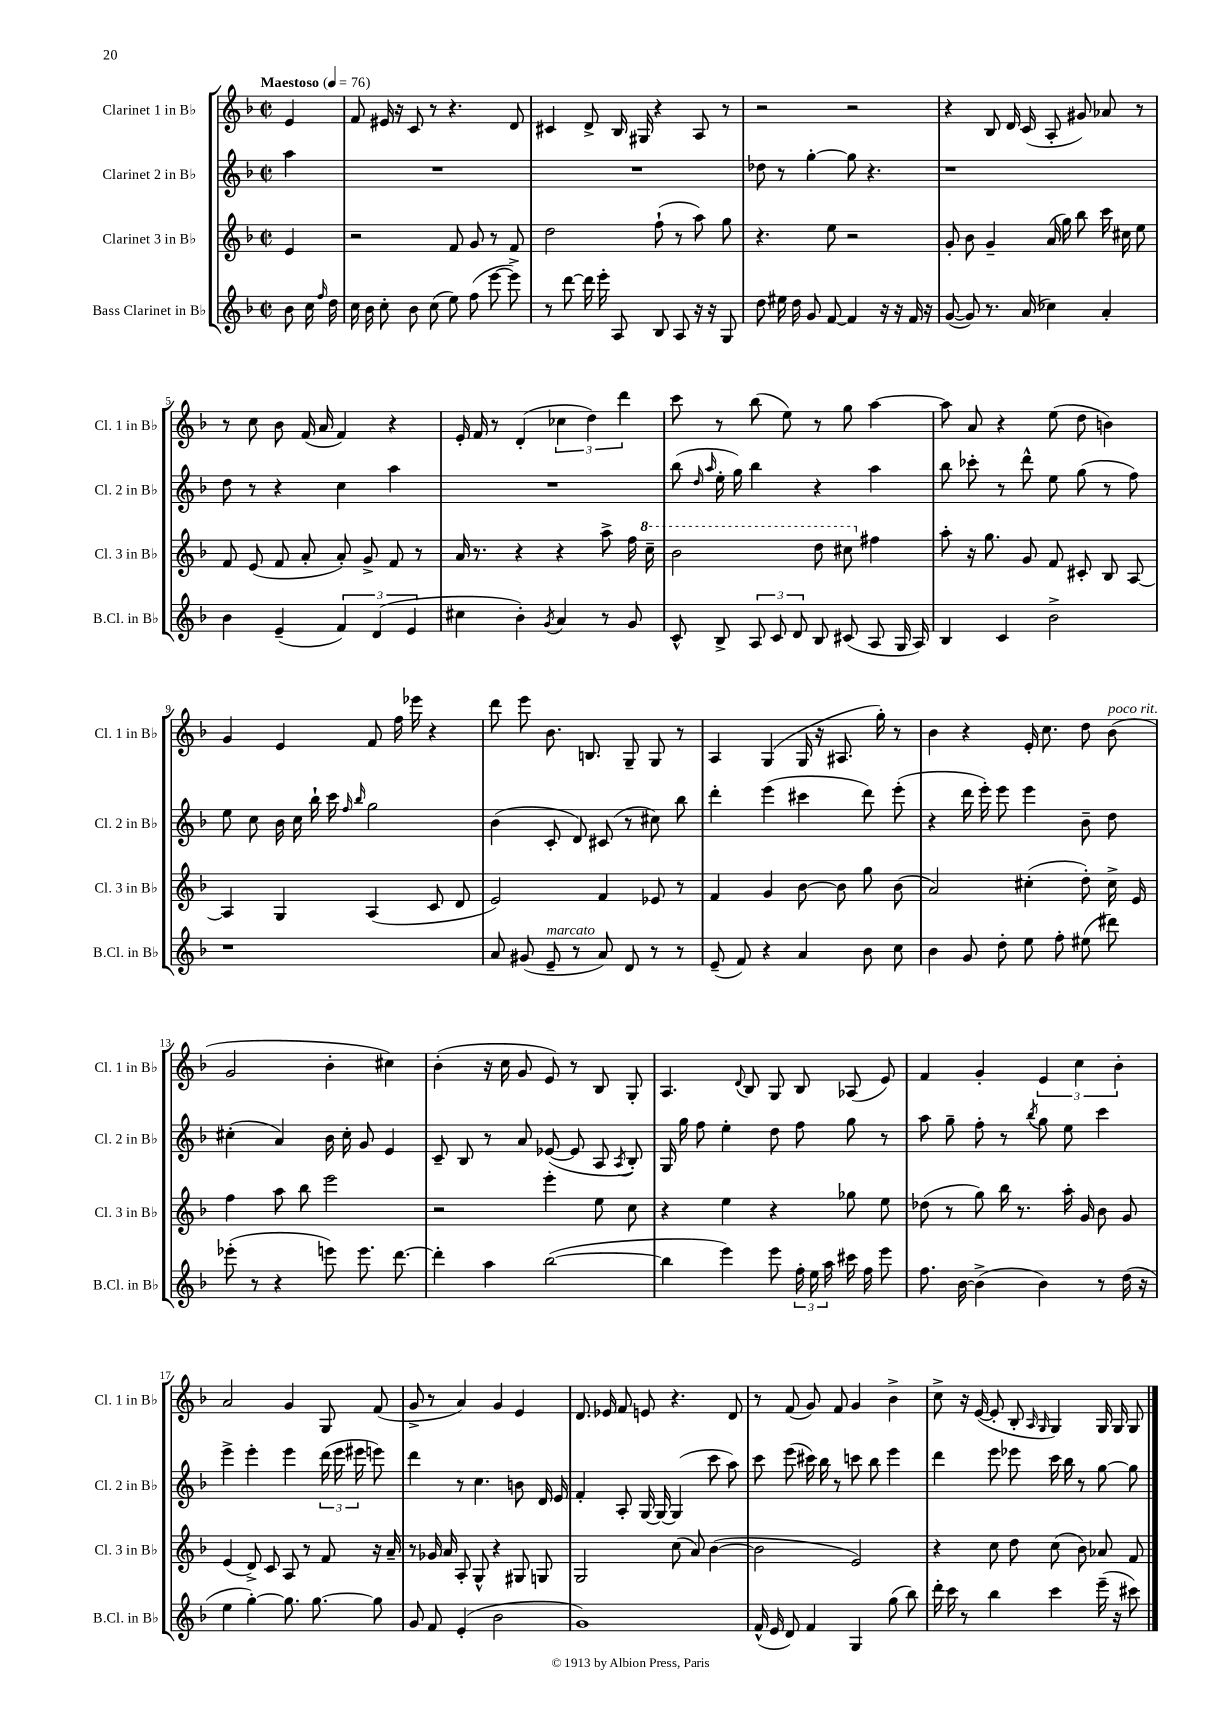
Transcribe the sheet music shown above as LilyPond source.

<<
\new StaffGroup <<
\new Staff = "s0" \with { instrumentName = "Clarinet 1 in Bb" shortInstrumentName = "Cl. 1 in Bb" } {
    \clef treble \key f \major \defaultTimeSignature \time 2/2 \partial 4 \tempo "Maestoso" 4 = 76
    \autoBeamOff e'4 |
    f'8 eis'16 r16 c'8 r8 r4. d'8 |
    cis'4 d'8-> bes16 gis16 r4 a8 r8 |
    r2 r2 |
    r4 bes8 d'16 c'16( a8-. gis'8) aes'8 r8 |
    r8 c''8 bes'8 f'16( a'16 f'4) r4 |
    e'16-. f'16 r8 d'4-.( \tuplet 3/2 { ces''4 d''4) d'''4 } |
    c'''8 r8 bes''8( e''8) r8 g''8 a''4~ |
    a''8 a'8 r4 e''8( d''8 b'4) |
    g'4 e'4 f'8 f''16 ees'''16 r4 |
    d'''8 e'''8 bes'8. b8. g8-- g8 r8 |
    a4 g4( g16 r16 ais8. g''16-.) r8 |
    bes'4 r4 e'16-. c''8. d''8 bes'8^\markup { \italic "poco rit." }( |
    g'2 bes'4-. cis''4) |
    bes'4-.( r16 c''16 g'8 e'8) r8 bes8 g8-. |
    a4. \appoggiatura { d'8 } bes8 g8 bes8 aes8( e'8) |
    f'4 g'4-. \tuplet 3/2 { e'4 c''4 bes'4-. } |
    a'2 g'4 g8 f'8( |
    g'8-> r8 a'4) g'4 e'4 |
    d'8. ees'16 f'8 e'8 r4. d'8 |
    r8 f'8( g'8) f'8 g'4 bes'4-> |
    c''8-> r16 e'16~( e'8-. bes8-. \grace { a16 g16 } g4) g16 g16 g8 \bar "|." |
}
\new Staff = "s1" \with { instrumentName = "Clarinet 2 in Bb" shortInstrumentName = "Cl. 2 in Bb" } {
    \clef treble \key f \major \defaultTimeSignature \time 2/2 \partial 4
    \autoBeamOff a''4 |
    R1 |
    R1 |
    des''8 r8 g''4~-. g''8 r4. |
    r1 |
    d''8 r8 r4 c''4 a''4 |
    R1 |
    bes''8( \grace { d''16 a''16 } e''16-. g''16) bes''4 r4 a''4 |
    bes''8 ces'''8-. r8 d'''8-^ e''8 g''8( r8 f''8) |
    e''8 c''8 bes'16 c''16 bes''16-! c'''16 \grace { f''16 bes''16 } g''2 |
    bes'4( c'8-. d'8) cis'8( r8 cis''8) bes''8 |
    d'''4-. e'''4( cis'''4 d'''8) e'''8-.( |
    r4 d'''16 e'''16-.) e'''8 e'''4 bes'8-- d''8 |
    cis''4-.( a'4) bes'16 cis''16-. g'8 e'4 |
    c'8-- bes8 r8 a'8 ees'8~( ees'8 a8 \acciaccatura { a8 } bes8-.) |
    g16 g''16 f''8 e''4-. d''8 f''8 g''8 r8 |
    a''8 g''8-- f''8-. r8 \acciaccatura { bes''8 } g''8 e''8 c'''4 |
    e'''4-> e'''4-. e'''4 \tuplet 3/2 { d'''16( e'''16 eis'''16 } e'''8) |
    d'''4 r8 c''4. b'8 d'16 e'16 |
    f'4-. a8-. g16~ g16~ g4( c'''8 a''8) |
    c'''8 e'''8( cis'''16) bes''16 r8 c'''8 bes''8 e'''4 |
    d'''4 e'''8 ees'''8 c'''16 bes''16 r8 g''8~ g''8 \bar "|." |
}
\new Staff = "s2" \with { instrumentName = "Clarinet 3 in Bb" shortInstrumentName = "Cl. 3 in Bb" } {
    \clef treble \key f \major \defaultTimeSignature \time 2/2 \partial 4
    \autoBeamOff e'4 |
    r2 f'8 g'8 r8 f'8 |
    d''2 f''8-!( r8 a''8) g''8 |
    r4. e''8 r2 |
    g'8-. bes'8 g'4-- a'16( g''16) bes''8 c'''16 cis''16 e''8 |
    f'8 e'8( f'8 a'8-. a'8-.) g'8-> f'8 r8 |
    a'16 r8. r4 r4 a''8-> f''16 \ottava #1 c'''16-- |
    bes''2 d'''8 cis'''8 \ottava #0 fis''4 |
    a''8-. r16 g''8. g'8 f'8 cis'8-. bes8 a8~ |
    a4 g4 a4( c'8 d'8 |
    e'2) f'4 ees'8 r8 |
    f'4 g'4 bes'8~ bes'8 g''8 bes'8( |
    a'2) cis''4-.( d''8-.) cis''16-> e'16 |
    f''4 a''8 bes''8 e'''2 |
    r2 e'''4-. e''8 c''8 |
    r4 e''4 r4 ges''8 e''8 |
    des''8( r8 g''8) bes''16 r8. a''16-. g'16 bes'8 g'8 |
    e'4( d'8->) c'8 a8 r8 f'8 r16 a'16-- |
    r8 ges'16 a'16 a8-. g8-^ r4 gis8 g8 |
    g2 c''8( a'8) bes'4~( |
    bes'2 e'2) |
    r4 c''8 d''8 c''8( bes'8) aes'8 f'8 \bar "|." |
}
\new Staff = "s3" \with { instrumentName = "Bass Clarinet in Bb" shortInstrumentName = "B.Cl. in Bb" } {
    \clef treble \key f \major \defaultTimeSignature \time 2/2 \partial 4
    \autoBeamOff bes'8 c''16 \grace { f''16 } d''16 |
    c''16 bes'16 c''8-. bes'8 c''8( e''8) f''8( e'''8~ e'''8->) |
    r8 d'''8~ d'''16 e'''16-. a8 bes8 a8 r16 r16 g8 |
    d''8 eis''16 d''16 g'8 f'8~ f'4 r16 r16 f'16 r16 |
    g'8~( g'8) r8. a'16( ces''4) a'4-. |
    bes'4 e'4--( \tuplet 3/2 { f'4) d'4( e'4 } |
    cis''4 bes'4-.) \acciaccatura { g'8 } a'4 r8 g'8 |
    c'8-^ bes8-> \tuplet 3/2 { a8 c'8 d'8 } bes8 cis'8( a8 g16 a16) |
    bes4 c'4 bes'2-> |
    r1 |
    a'8 gis'8( e'8--^\markup { \italic "marcato" } r8 a'8) d'8 r8 r8 |
    e'8--( f'8) r4 a'4 bes'8 c''8 |
    bes'4 g'8 d''8-. e''8 f''8-. eis''8( dis'''8) |
    ees'''8-.( r8 r4 e'''8) e'''8. d'''8.~ |
    d'''4-. a''4 bes''2~( |
    bes''4 e'''4) e'''8 \tuplet 3/2 { f''16-. e''16 a''16 } cis'''16 f''16 e'''8 |
    f''8. bes'16~ bes'4->( bes'4) r8 d''16( r16 |
    e''4 g''4~-.) g''8. g''8.~ g''8 |
    g'8 f'8 e'4-.( bes'2 |
    g'1) |
    f'16-^( e'16 d'8) f'4 g4 g''8( bes''8) |
    d'''16-. c'''16 r8 bes''4 c'''4 e'''16--( r16 cis'''8) \bar "|." |
}
>>
>>
